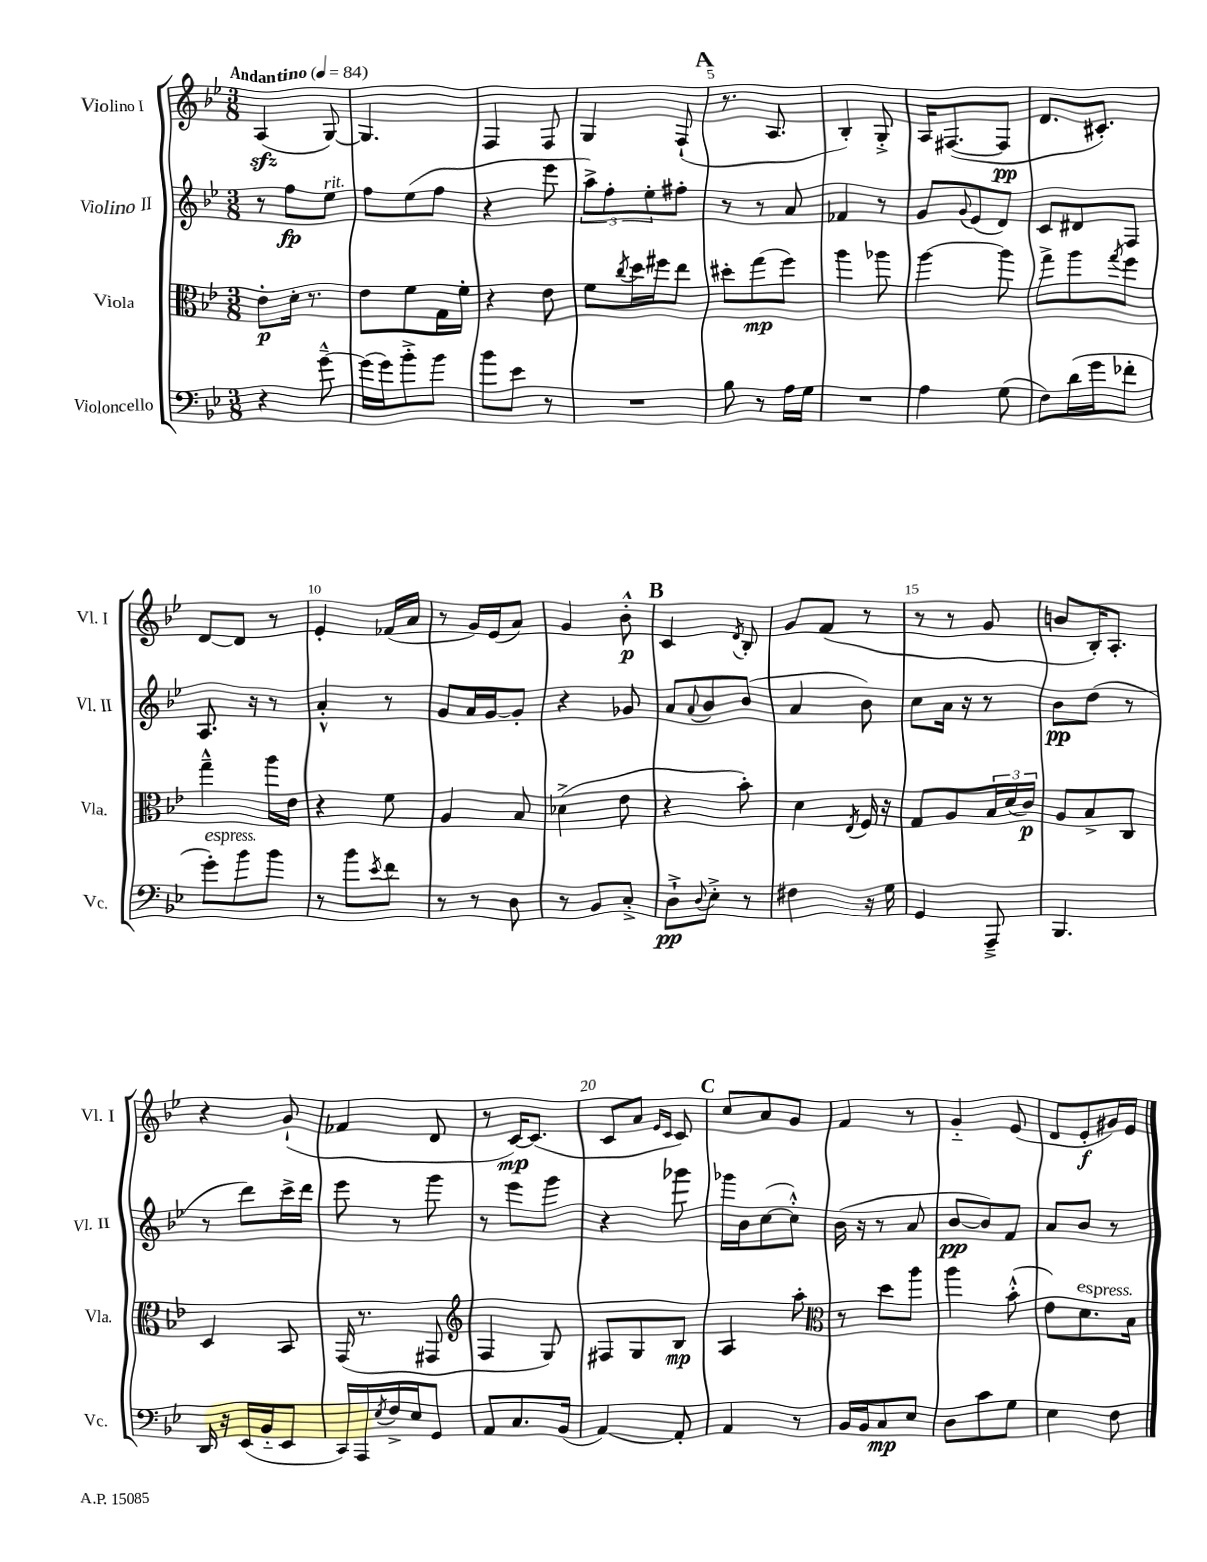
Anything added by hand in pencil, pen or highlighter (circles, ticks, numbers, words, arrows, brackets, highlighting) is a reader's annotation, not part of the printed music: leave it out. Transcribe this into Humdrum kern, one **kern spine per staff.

**kern	**dynam	**kern	**dynam	**kern	**dynam	**kern	**dynam
*part4	*part4	*part3	*part3	*part2	*part2	*part1	*part1
*staff4	*staff4	*staff3	*staff3	*staff2	*staff2	*staff1	*staff1
*I"Violoncello	*	*I"Viola	*	*I"Violino II	*	*I"Violino I	*
*I'Vc.	*	*I'Vla.	*	*I'Vl. II	*	*I'Vl. I	*
*clefF4	*	*clefC3	*	*clefG2	*	*clefG2	*
*k[b-e-]	*	*k[b-e-]	*	*k[b-e-]	*	*k[b-e-]	*
*M3/8	*	*M3/8	*	*M3/8	*	*M3/8	*
*MM84	*	*MM84	*	*MM84	*	*MM84	*
=1	=1	=1	=1	=1	=1	=1	=1
!	!	!	!	!	!	!LO:TX:a:B:t=Andantino	!
4r	.	8e-'\L	p	8r	.	(4Azz/	.
.	.	16d'\Jk	.	8ff\L	fp	.	.
.	.	8.r	.	.	.	.	.
!	!	!	!	!LO:TX:a:i:t=rit.	!	!	!
[8g~^^\	.	.	.	8ee-\J	.	[8G/)	.
=2	=2	=2	=2	=2	=2	=2	=2
(16g\LL]	.	8e-\L	.	8ff\L	.	4.G/]	.
16g\J)	.	.	.	.	.	.	.
8b-'^\	.	8f\	.	(8ee-\	.	.	.
8b-\J	.	16G\L	.	8ff\J	.	.	.
.	.	16f'\JJ	.	.	.	.	.
=3	=3	=3	=3	=3	=3	=3	=3
8b-\L	.	4r	.	4r	.	4F/	.
8e-\J	.	.	.	.	.	.	.
8r	.	8e-\	.	8eee-\	.	8F/	.
=4	=4	=4	=4	=4	=4	=4	=4
4.r	.	8f\L	.	12aa^\L)	.	4G/	.
.	.	.	.	12ff'\	.	.	.
.	.	8qcc/	.	.	.	.	.
.	.	16dd\L	.	.	.	.	.
.	.	.	.	12ee-'\	.	.	.
.	.	16ff#X\J	.	.	.	.	.
.	.	8ee-\J	.	8ff#X'\J	.	(8F`/	.
!!LO:REH:place=s1:t=A
=5	=5	=5	=5	=5	=5	=5	=5
8B-\	.	8dd#X'\L	.	8r	.	8.r	.
8r	.	(8gg\	mp	8r	.	.	.
.	.	.	.	.	.	8.A/	.
16A\LL	.	8ff\J)	.	8a/	.	.	.
16G\JJ	.	.	.	.	.	.	.
=6	=6	=6	=6	=6	=6	=6	=6
4.r	.	4aa\	.	4f-X/	.	4B-'/)	.
.	.	8aa-X\	.	8r	.	8G'^/	.
=7	=7	=7	=7	=7	=7	=7	=7
4A\	.	[4aa\	.	8g/L	.	16A/KL	.
.	.	.	.	.	.	([8.F#X/	.
.	.	.	.	8qqg/	.	.	.
.	.	.	.	(8e-/	.	.	.
(8G\	.	8aa\]	.	8d/J)	.	8F#/J]	pp
=8	=8	=8	=8	=8	=8	=8	=8
8F\L)	.	8gg^\L	.	8c/L	.	8.d/L	.
(16d\L	.	8aa\	.	8d#X/	.	.	.
16g\J	.	.	.	.	.	8.c#X'/J)	.
.	.	8qgg/	.	.	.	.	.
8f-X'\J	.	8ff\J	.	8F/J	.	.	.
!!LO:LB:g=z
=9	=9	=9	=9	=9	=9	=9	=9
!LO:TX:a:i:t=espress.	!	!	!	!	!	!	!
8g'\L)	.	4gg~^^\	.	8.A/	.	[8d/L	.
8b-\	.	.	.	.	.	8d/J]	.
.	.	.	.	16r	.	.	.
8b-\J	.	16aa\LL	.	8r	.	8r	.
.	.	16e-\JJ	.	.	.	.	.
=10	=10	=10	=10	=10	=10	=10	=10
8r	.	4r	.	4a'^^/	.	4e-'/	.
8b-\L	.	.	.	.	.	.	.
8qe-/	.	.	.	.	.	.	.
8f\J	.	8f\	.	8r	.	(16f-X/LL	.
.	.	.	.	.	.	16a/JJ	.
=11	=11	=11	=11	=11	=11	=11	=11
8r	.	4A/	.	8g/L	.	8r	.
8r	.	.	.	16a/L	.	16g/LL)	.
.	.	.	.	[16g/J	.	(16e-/J	.
8D\	.	8B-/	.	8g'/J]	.	8a/J)	.
=12	=12	=12	=12	=12	=12	=12	=12
8r	.	(4d-X^\	.	4r	.	4g/	.
8BB-/L	.	.	.	.	.	.	.
8C'^/J	.	8e-\	.	8g-X/	.	8b-'^^\	p
!!LO:REH:place=s1:t=B
=13	=13	=13	=13	=13	=13	=13	=13
8D`^\L	pp	4r	.	8a/L	.	4c/	.
8qqD/	.	.	.	8qqa/	.	.	.
8E-'^\J	.	.	.	8b-/	.	.	.
.	.	.	.	.	.	8qd/	.
8r	.	8b-'\)	.	(8b-/J	.	8B-'/	.
=14	=14	=14	=14	=14	=14	=14	=14
4F#X\	.	4d\	.	4a/	.	8g/L	.
.	.	.	.	.	.	(8f/J	.
.	.	8qE-/	.	.	.	.	.
16r	.	16F/	.	8b-\)	.	8r	.
16G\	.	16r	.	.	.	.	.
=15	=15	=15	=15	=15	=15	=15	=15
4GG/	.	8G/L	.	8cc\L	.	8r	.
.	.	8A/	.	16a\Jk	.	8r	.
.	.	.	.	16r	.	.	.
8AAA~^/	.	24B-/L	.	8r	.	8g/	.
.	.	(24d/	.	.	.	.	.
.	.	24c/JJ)	p	.	.	.	.
=16	=16	=16	=16	=16	=16	=16	=16
4.BBB-/	.	8A/L	.	8b-\L	pp	8bn/L	.
.	.	8B-^/	.	(8dd\J	.	16B-'/K)	.
.	.	.	.	.	.	8.A'/J	.
.	.	8C/J	.	8r	.	.	.
!!LO:LB:g=z
=17	=17	=17	=17	=17	=17	=17	=17
16DD/	.	4D/	.	8r	.	4r	.
16r	.	.	.	.	.	.	.
(16EE-/LL	.	.	.	8ddd\L)	.	.	.
16BB-/J	.	.	.	.	.	.	.
8EE-/J	.	8BB-/	.	16ccc^\L	.	(8g`/	.
.	.	.	.	16ddd\JJ	.	.	.
=18	=18	=18	=18	=18	=18	=18	=18
16CC/LL)	.	(16GG/	.	8eee-\	.	4f-X/	.
16AAA/	.	8.r	.	.	.	.	.
8qE-/	.	.	.	.	.	.	.
16F^/	.	.	.	8r	.	.	.
16E-/J	.	.	.	.	.	.	.
8GG/J	.	8GG#X/	.	8ggg\	.	8d/	.
=19	=19	=19	=19	=19	=19	=19	=19
*	*	*clefG2	*	*	*	*	*
8AA/L	.	4F/	.	8r	.	8r	.
8.C/	.	.	.	8eee-\L	.	[16c/KL)	mp
.	.	.	.	.	.	(8.c/J]	.
.	.	8G/)	.	8ggg\J	.	.	.
(16BB-/Jk	.	.	.	.	.	.	.
=20	=20	=20	=20	=20	=20	=20	=20
[4AA/)	.	8F#X/L	.	4r	.	8c/L	.
.	.	8G/	.	.	.	8a/J	.
.	.	.	.	.	.	16qqe-/LL	.
.	.	.	.	.	.	16qqc/JJ	.
8AA'/]	.	8B-/J	mp	8ggg-X\	.	8c/)	.
!!LO:REH:place=s1:t=C
=21	=21	=21	=21	=21	=21	=21	=21
4AA/	.	4A/	.	16ggg-X\LL	.	8cc/L	.
.	.	.	.	16b-\J	.	.	.
.	.	.	.	([8cc\	.	8a/	.
8r	.	8aa'\	.	8cc'^^\J])	.	8g/J	.
=22	=22	=22	=22	=22	=22	=22	=22
*	*	*clefC3	*	*	*	*	*
16BB-/LL	.	8r	.	(16b-\	.	4f/	.
16BB-/J	.	.	.	16r	.	.	.
8C/	mp	8dd\L	.	8r	.	.	.
8E-/J	.	8aa\J	.	8a/	.	8r	.
=23	=23	=23	=23	=23	=23	=23	=23
8D\L	.	4aa\	.	[8b-/L	pp	4g/	.
8c\	.	.	.	8b-/])	.	.	.
8G\J	.	(8b-'^^\	.	8f/J	.	(8e-/	.
=24	=24	=24	=24	=24	=24	=24	=24
4E-\	.	8e-\L)	.	8a/L	.	8d/L	.
!	!	!LO:TX:a:i:t=espress.	!	!	!	!	!
.	.	8.d\	.	8b-/J	.	8e-'/	f
8F\	.	.	.	8r	.	16g#X/L)	.
.	.	16B-\Jk	.	.	.	16e-/JJ	.
==	==	==	==	==	==	==	==
*-	*-	*-	*-	*-	*-	*-	*-
